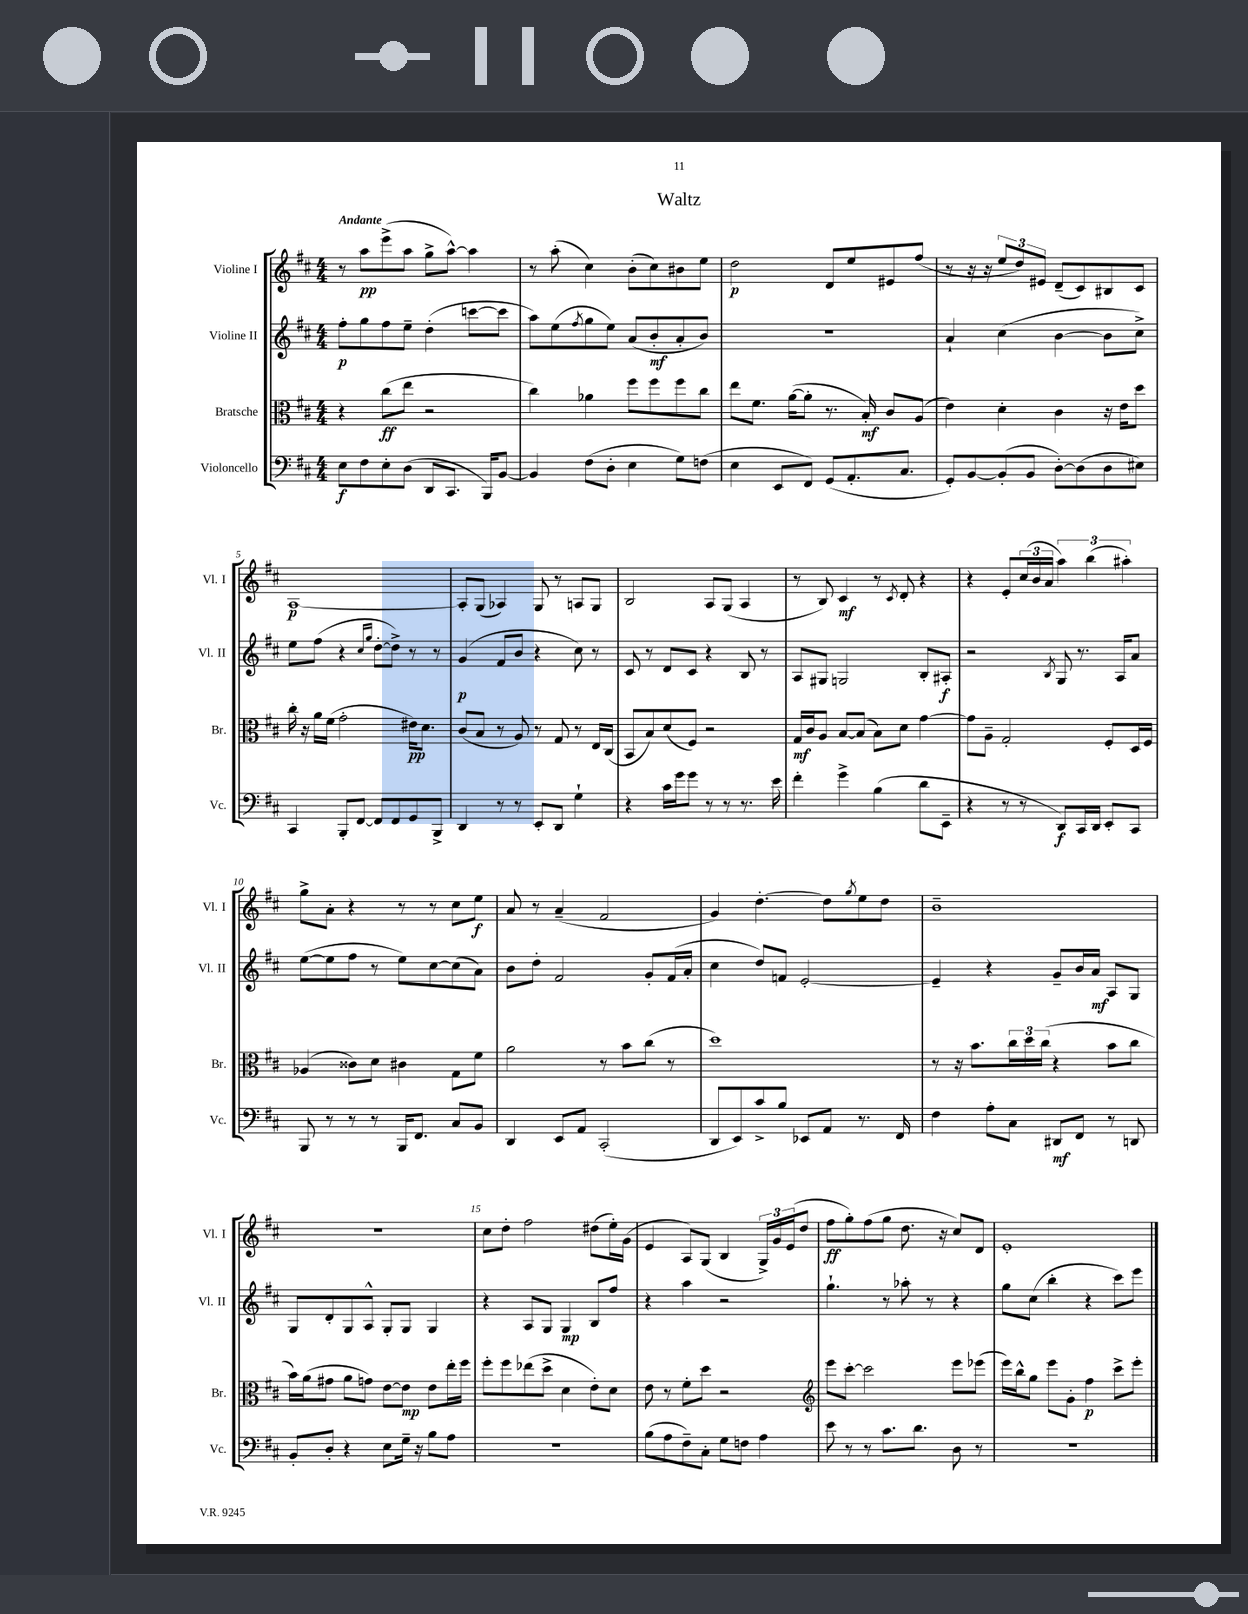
\header { title = "Waltz" }
<<
\new StaffGroup <<
\new Staff = "s0" \with { instrumentName = "Violine I" shortInstrumentName = "Vl. I" } {
    \clef treble \key d \major \numericTimeSignature \time 4/4 \tempo "Andante"
    r8 a''8\pp e'''8->( a''8 g''8-> a''8~-^) a''4 |
    r8 a''8-.( cis''4) b'8-.( cis''8) bis'8 e''8 |
    d''2\p d'8 e''8 eis'8 fis''8( |
    r8 r16 r16 \tuplet 3/2 { e''8 d''8) eis'8 } d'8--( cis'8) bis8 cis'8 |
    a1~\p |
    a8-. g8( aes4) g8 r8 a8 g8 |
    b2 a8 g8( a4 |
    r8 b8) cis'4\mf r8 \acciaccatura { cis'8 } d'8-. r4 |
    r4 e'8-. \tuplet 3/2 { cis''16( b'16 a'16 } \tuplet 3/2 { a''4) b''4( ais''4-.) } |
    g''8-> a'8-. r4 r8 r8 cis''8 e''8\f |
    a'8 r8 a'4--( fis'2 |
    g'4) d''4.~-. d''8 \acciaccatura { g''8 } e''8 d''8 |
    b'1-- |
    r1 |
    cis''8 d''8-. fis''2 dis''8( e''16-.) g'16( |
    e'4 a8) g8( b4 \tuplet 3/2 { g16->) g'16 e'16( } d''8 |
    fis''8\ff g''8-.) fis''8( g''8 d''8. r16 cis''8) d'8 |
    e'1-. \bar "|." |
}
\new Staff = "s1" \with { instrumentName = "Violine II" shortInstrumentName = "Vl. II" } {
    \clef treble \key d \major \numericTimeSignature \time 4/4
    fis''8-.\p g''8 fis''8 e''8-- d''4-.( c'''8~ c'''8 |
    a''8) e''8( \acciaccatura { fis''8 } g''8 e''8) a'8( b'8-.\mf a'8-. b'8) |
    R1 |
    a'4-! cis''4( b'4~ b'8 cis''8->) |
    e''8 fis''8( r4 \grace { cis''16 g''16 } d''8~-. d''8->) r8 r8 |
    g'4\p( fis'8 b'8 r4 cis''8) r8 |
    cis'8 r8 d'8 cis'8 r4 b8 r8 |
    a8 gis8 g2 b8-. ais8-.\f |
    r2 \acciaccatura { b8 } g8 r8. a16 a'8 |
    e''8~( e''8 fis''8 r8 e''8) cis''8~ cis''8( a'8) |
    b'8 d''8-. fis'2 g'8-. fis'16( a'16-. |
    cis''4 d''8) f'8 e'2~-. |
    e'4-- r4 g'8-- b'16 a'16\mf a8 g8 |
    g8 d'8-. g8 a8-^ g8-. g8 g4 |
    r4 a8 g8 g4\mp b8 fis''8 |
    r4 a''4 r2 |
    g''4.-! r8 aes''8-. r8 r4 |
    g''8 cis''8( b''4-. r4 cis'''8) e'''8 \bar "|." |
}
\new Staff = "s2" \with { instrumentName = "Bratsche" shortInstrumentName = "Br." } {
    \clef alto \key d \major \numericTimeSignature \time 4/4
    r4 cis''8\ff( e''8 r2 |
    cis''4) aes'4 fis''8 fis''8 fis''8 cis''8 |
    e''8 fis'8. a'16~( a'8-. r8. b16-.\mf) cis'8 a8( |
    e'4) d'4-. cis'4 r16 e'16 d''8 |
    cis''16-. r16 a'16 fis'16( g'2-. eis'16\pp) d'8. |
    cis'8( b8 r8 a8) r8 g8 r8 e16 cis16( |
    b,8 b8) d'8( fis8) r2 |
    g16\mf cis'16 a8 b8~ b8( b8) d'8 g'4~ |
    g'8 a8-- g2-. fis8-. d16 fis16 |
    aes4( cisis'8) d'8 cis'4 g8 fis'8 |
    a'2 r8 b'8 cis''8( r8 |
    d''1) |
    r8 r16 b'8. \tuplet 3/2 { cis''16 d''16 cis''16( } r4 b'8 cis''8 |
    b'16) a'16( gis'8 a'8 g'8) e'8~ e'8\mp e'8 e''16-. fis''16 |
    fis''8-. fis''8 ees''8( d''8-> d'4 e'8-.) d'8 |
    e'8 r8 fis'8-. d''8 r2 |
    \clef treble e'''8 cis'''8~-. cis'''2 e'''8 ees'''8( |
    e'''16) b''16-^ g''8 e'''8 g'8-. fis''4\p cis'''8-> e'''8-. \bar "|." |
}
\new Staff = "s3" \with { instrumentName = "Violoncello" shortInstrumentName = "Vc." } {
    \clef bass \key d \major \numericTimeSignature \time 4/4
    e8\f fis8 e8-. d8( d,8 cis,8. b,,16) b,8~ |
    b,4 fis8( d8-. e4 g8) f8( |
    e4 e,8 fis,8) g,8( a,8.-. cis8. |
    g,8-.) b,8~ b,8-.( b,8 d8~-.) d8( d8 eis8) |
    cis,4 b,,8-. fis,8~ fis,8 fis,8 g,8 b,,8-> |
    d,4 r8 r8 e,8-. d,8 g4-! |
    r4 cis'16 g'16 g'8 r8 r8 r8. e'16 |
    fis'4-. g'4-> b4( d'8 e,8-- |
    r4 r8 r8 d,8\f) cis,16 d,16 e,8-. cis,8 |
    b,,8 r8 r8 r8 b,,16 fis,8. cis8 b,8 |
    d,4 e,8 a,8 cis,2-.( |
    d,8 e,8) cis'8-> b8 ees,8 a,8 r8. fis,16 |
    fis4 a8-. cis8 dis,8\mf fis,8 r8 d,8 |
    b,8-. d8-. r4 e8 g16-- r16 b8 a8 |
    R1 |
    b8( a8 fis8--) cis8-. g8 f8 a4 |
    e'8 r8 r8 cis'8. d'8. d8 r8 |
    r1 \bar "|." |
}
>>
>>
\layout { \context { \Score \override BarNumber.break-visibility = ##(#f #t #t) barNumberVisibility = #(every-nth-bar-number-visible 5) } }
